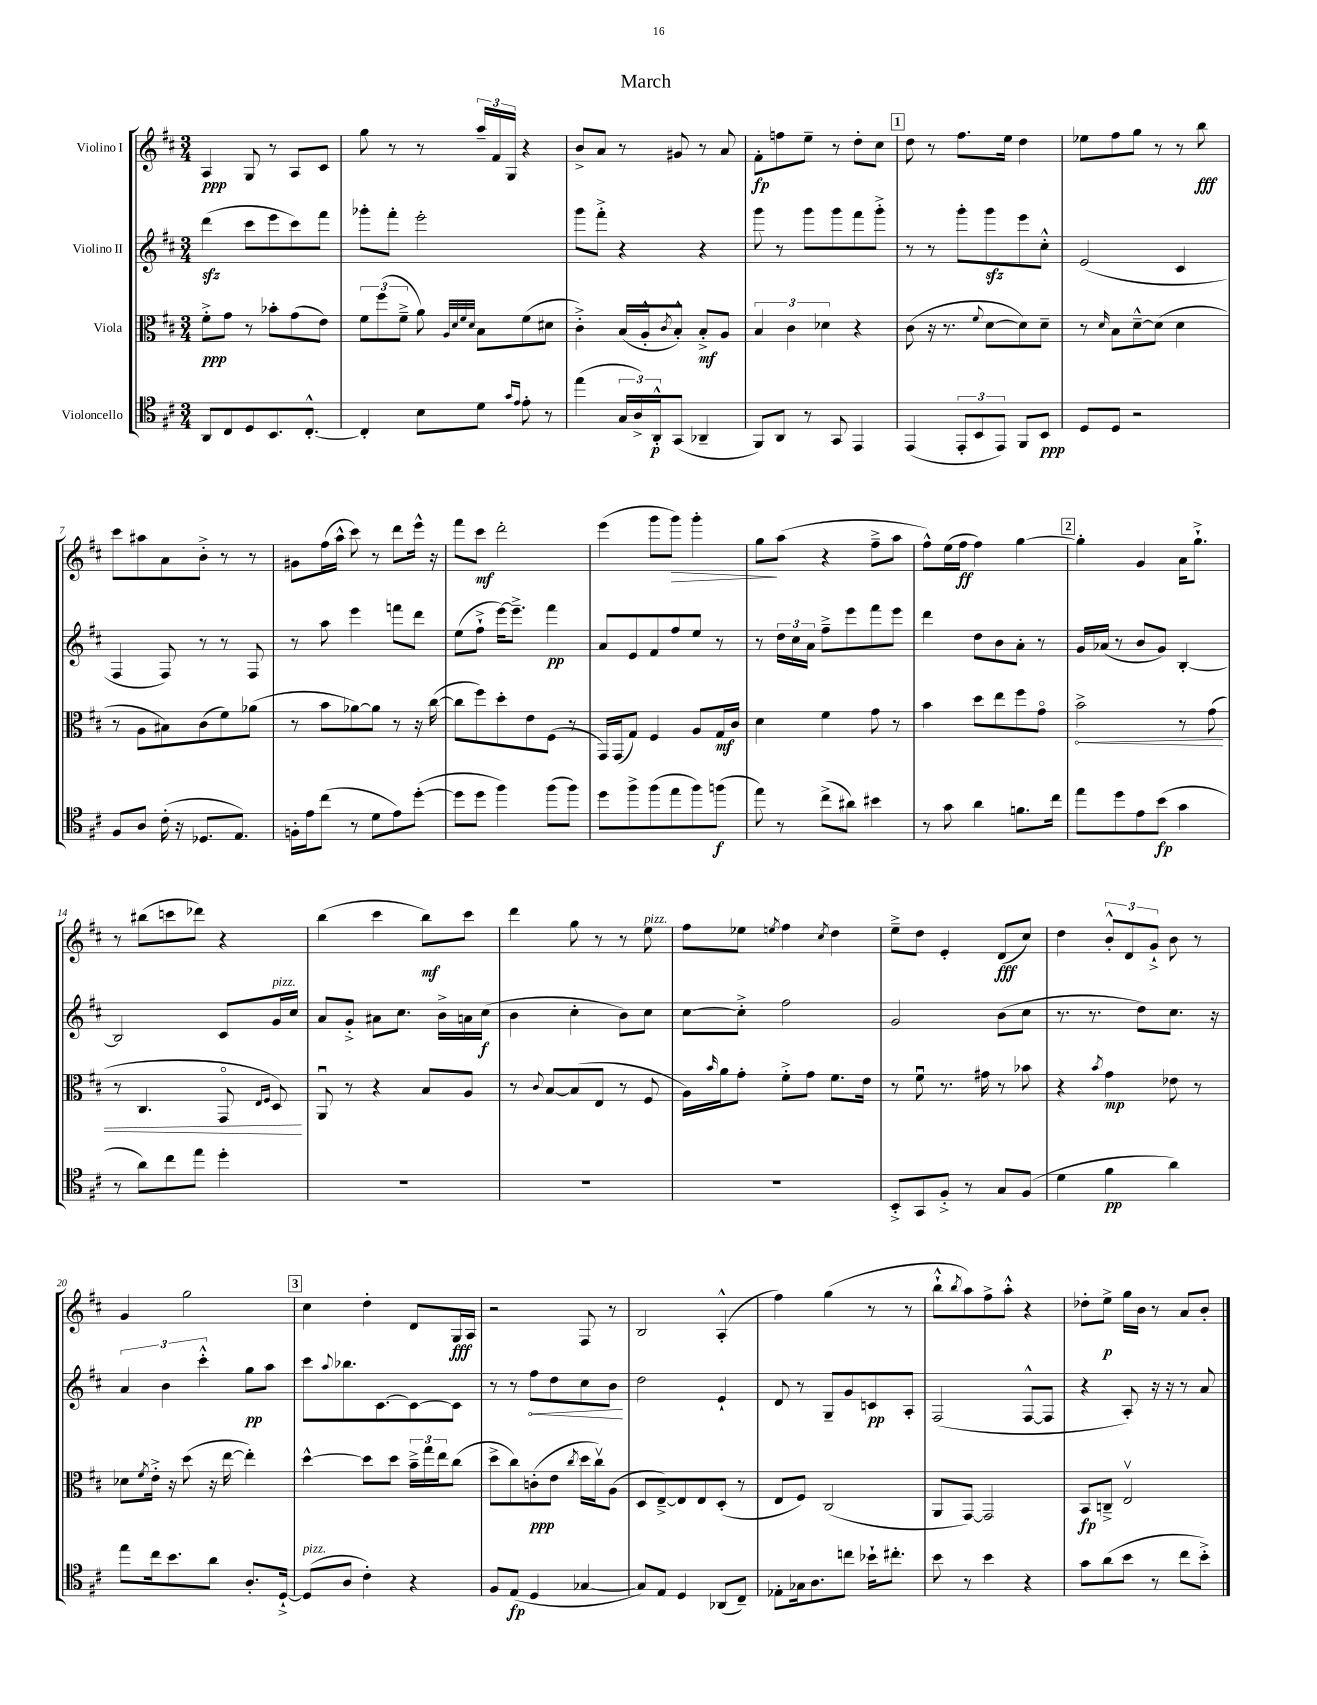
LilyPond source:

\header { title = "March" }
<<
\new StaffGroup <<
\new Staff = "s0" \with { instrumentName = "Violino I" } {
    \clef treble \key d \major \numericTimeSignature \time 3/4
    a4\ppp g8 r8 a8 cis'8 |
    g''8 r8 r8 \tuplet 3/2 { a''16-- fis'16 g16 } r4 |
    b'8-> a'8 r8 gis'8 r8 a'8 |
    fis'8-.\fp f''8 e''8-- r8 d''8-. cis''8 |
    \mark \markup { \box "1" } d''8 r8 fis''8. e''16 d''4 |
    ees''8 fis''8 g''8 r8 r8 b''8\fff |
    cis'''8 ais''8 a'8 b'8-.-> r8 r8 |
    gis'8 fis''16( a''16-^ cis'''8) r8 d'''8 e'''16-^ r16 |
    fis'''8 cis'''8\mf d'''2-. |
    e'''4( g'''8 g'''8\>) g'''4-. |
    g''8\! a''8( r4 fis''8---> a''8 |
    fis''8-^) e''16( fis''16\ff fis''4) g''4~ |
    \mark \markup { \box "2" } g''4-. g'4 a'16 g''8.-!-> |
    r8 bis''8( c'''8 des'''8) r4 |
    b''4( cis'''4 b''8\mf) cis'''8 |
    d'''4 g''8 r8 r8 e''8^\markup { \italic "pizz." } |
    fis''8 ees''8 \acciaccatura { e''8 } fis''4 \acciaccatura { cis''8 } d''4 |
    e''8---> d''8 e'4-. d'8\fff( cis''8) |
    d''4 \tuplet 3/2 { b'8-.-^ d'8 g'8-!-> } b'8 r8 |
    g'4 g''2 |
    \mark \markup { \box "3" } cis''4 d''4-. d'8 g16\fff a16 |
    r2 fis8 r8 |
    b2 a4-.-^( |
    fis''4) g''4( r8 r8 |
    b''8-!-^ \acciaccatura { b''8 } a''8) fis''8-> a''8-.-^ r4 |
    des''8-. e''8->\p g''16 b'16 r8 a'8 b'8-. \bar "|." |
}
\new Staff = "s1" \with { instrumentName = "Violino II" } {
    \clef treble \key d \major \numericTimeSignature \time 3/4
    d'''4\sfz( cis'''8 e'''8 cis'''8) fis'''8 |
    ges'''8-. fis'''8-. e'''2-. |
    g'''8 fis'''8-.-> r4 r4 |
    g'''8 r8 g'''8 g'''8 fis'''8 g'''8-.-> |
    \mark \markup { \box "1" } r8 r8 g'''8-. g'''8\sfz e'''8 cis''8-.-^ |
    e'2( cis'4 |
    fis4 fis8) r8 r8 fis8 |
    r8 a''8 e'''4 f'''8 d'''8 |
    e''8( fis''8-!-> e'''16~) e'''8.---> fis'''4\pp |
    a'8 e'8 fis'8 fis''8 e''8 r8 |
    r8 \tuplet 3/2 { d''16 cis''16 a'16 } fis''8---> e'''8 fis'''8 e'''8 |
    d'''4 d''8 b'8 a'8-. r8 |
    \mark \markup { \box "2" } g'16 aes'16( r8 b'8 g'8) b4~-. |
    b2 cis'8 g'16^\markup { \italic "pizz." } cis''16 |
    a'8 g'8-.-> ais'8 cis''8. b'16-> a'16 cis''16\f( |
    b'4 cis''4-. b'8) cis''8 |
    cis''8~ cis''8-.-> fis''2 |
    g'2 b'8( cis''8 |
    r8. r8. d''8) cis''8. r16 |
    \tuplet 3/2 { a'4 b'4 cis'''4-.-^ } g''8\pp a''8 |
    \mark \markup { \box "3" } cis'''8 \appoggiatura { a''8 } bes''8. cis'8.~ cis'8~ cis'8 |
    r8 r8 \once \override Hairpin.circled-tip = ##t fis''8\< d''8 cis''8 b'8\! |
    d''2 e'4-! |
    d'8 r8 g8-- g'8 c'8\pp a8-. |
    fis2( fis8~-^ fis8 |
    r4 a8-.) r16 r16 r8 a'8 \bar "|." |
}
\new Staff = "s2" \with { instrumentName = "Viola" } {
    \clef alto \key d \major \numericTimeSignature \time 3/4
    fis'8-.->\ppp g'8 r8 bes'8-. g'8( e'8) |
    \tuplet 3/2 { fis'8 fis''8( fis'8---> } a'8) \grace { a32 d'32 fis'32 d'32 } b8 fis'8( dis'8 |
    cis'4-.->) b16( a16-.-^ \acciaccatura { cis'8 } b8-.-^) b8-.->\mf a8 |
    \tuplet 3/2 { b4 cis'4 des'4 } r4 |
    \mark \markup { \box "1" } cis'8( r16 r8. \appoggiatura { fis'8 } d'8~ d'8) d'8-- |
    r8 \grace { d'16 } b8 d'8~---^ d'8( d'4 |
    r8 a8 bis8) cis'8( fis'8) aes'8( |
    r8 b'8 aes'8~) aes'8 r8 r16 cis''16~( |
    cis''8 fis''8) d''8-. e'8 fis8( r8 |
    g,16) g,16( g8) fis4 a8 g16\mf cis'16 |
    d'4 fis'4 g'8 r8 |
    b'4 d''8 e''8 fis''8 g'8\flageolet |
    \mark \markup { \box "2" } \once \override Hairpin.circled-tip = ##t b'2->\< r8 g'8( |
    r8 cis4. g,8\flageolet \grace { e16 fis16 } d8\!) |
    a,8\downbow r8 r4 b8 a8 |
    r8 \appoggiatura { cis'8 } b8~ b8( e8 r8 fis8 |
    a16) \grace { b'16 } a'16 g'8-. fis'8-.-> g'8 fis'8. e'16 |
    r8 fis'8\downbow r8. gis'16 r8 bes'8 |
    r4 \acciaccatura { b'8 } g'4\mp ees'8 r8 |
    des'8 \acciaccatura { fis'8 } e'16-.-> r16 d''8( r16 e''16~ e''4-.) |
    \mark \markup { \box "3" } d''4~-^ d''8 d''8 \tuplet 3/2 { b'16---> g''16 e''16 } cis''8( |
    d''8-> cis''8) c'8-.\ppp( e'8 \acciaccatura { cis''8 } d''16 cis''16\upbow) a8( |
    d8 e8~--->) e8 e8 d8-.( r8 |
    e8 fis8) cis2( |
    a,8 g,8~) g,2 |
    b,8\fp c8---> e2\upbow \bar "|." |
}
\new Staff = "s3" \with { instrumentName = "Violoncello" } {
    \clef tenor \key d \major \numericTimeSignature \time 3/4
    a,8 cis8 d8 b,8. cis8.~-.-^ |
    cis4-. b8 d'8 \grace { g'16 e'16 } e'8-. r8 |
    e''4( \tuplet 3/2 { g16 a16->) a,16-.-^\p } g,8( aes,4-- |
    fis,8) a,8 r8 g,8 e,4 |
    \mark \markup { \box "1" } e,4( \tuplet 3/2 { e,8-. b,8 e,8) } fis,8 b,8\ppp |
    d8 d8 r2 |
    fis8 a8 cis'16-.( r16 des8. e8.) |
    f16-. e'16 cis''8( r8 d'8 e'8) d''8~-.( |
    d''8 d''8 fis''4) fis''8( fis''8) |
    d''8 fis''8-> fis''8( e''8 fis''8) f''8\f( |
    e''8) r8 cis''8->( ais'8) bis'4 |
    r8 g'8 a'4 f'8. cis''16 |
    \mark \markup { \box "2" } e''8 d''8 e'8 b'8\fp( g'4 |
    r8 a'8) cis''8 e''8 d''4-. |
    R2. |
    R2. |
    R2. |
    b,8-.-> g,8 fis8-.-> r8 g8 fis8( |
    d'4 fis'4\pp a'4) |
    e''8 cis''16 b'8. a'8 a8.-. d16~-!-> |
    \mark \markup { \box "3" } d8^\markup { \italic "pizz." }( a8 cis'4-.) r4 |
    fis8 e8\fp( d4 ges4~ |
    ges8) e8 d4 aes,8( cis8--) |
    ees8-. ges16 a8. c''8 bes'16-! cis''8.-. |
    b'8 r8 b'4 r4 |
    g'8 a'8( b'8 r8 cis''8 b'8-.->) \bar "|." |
}
>>
>>
